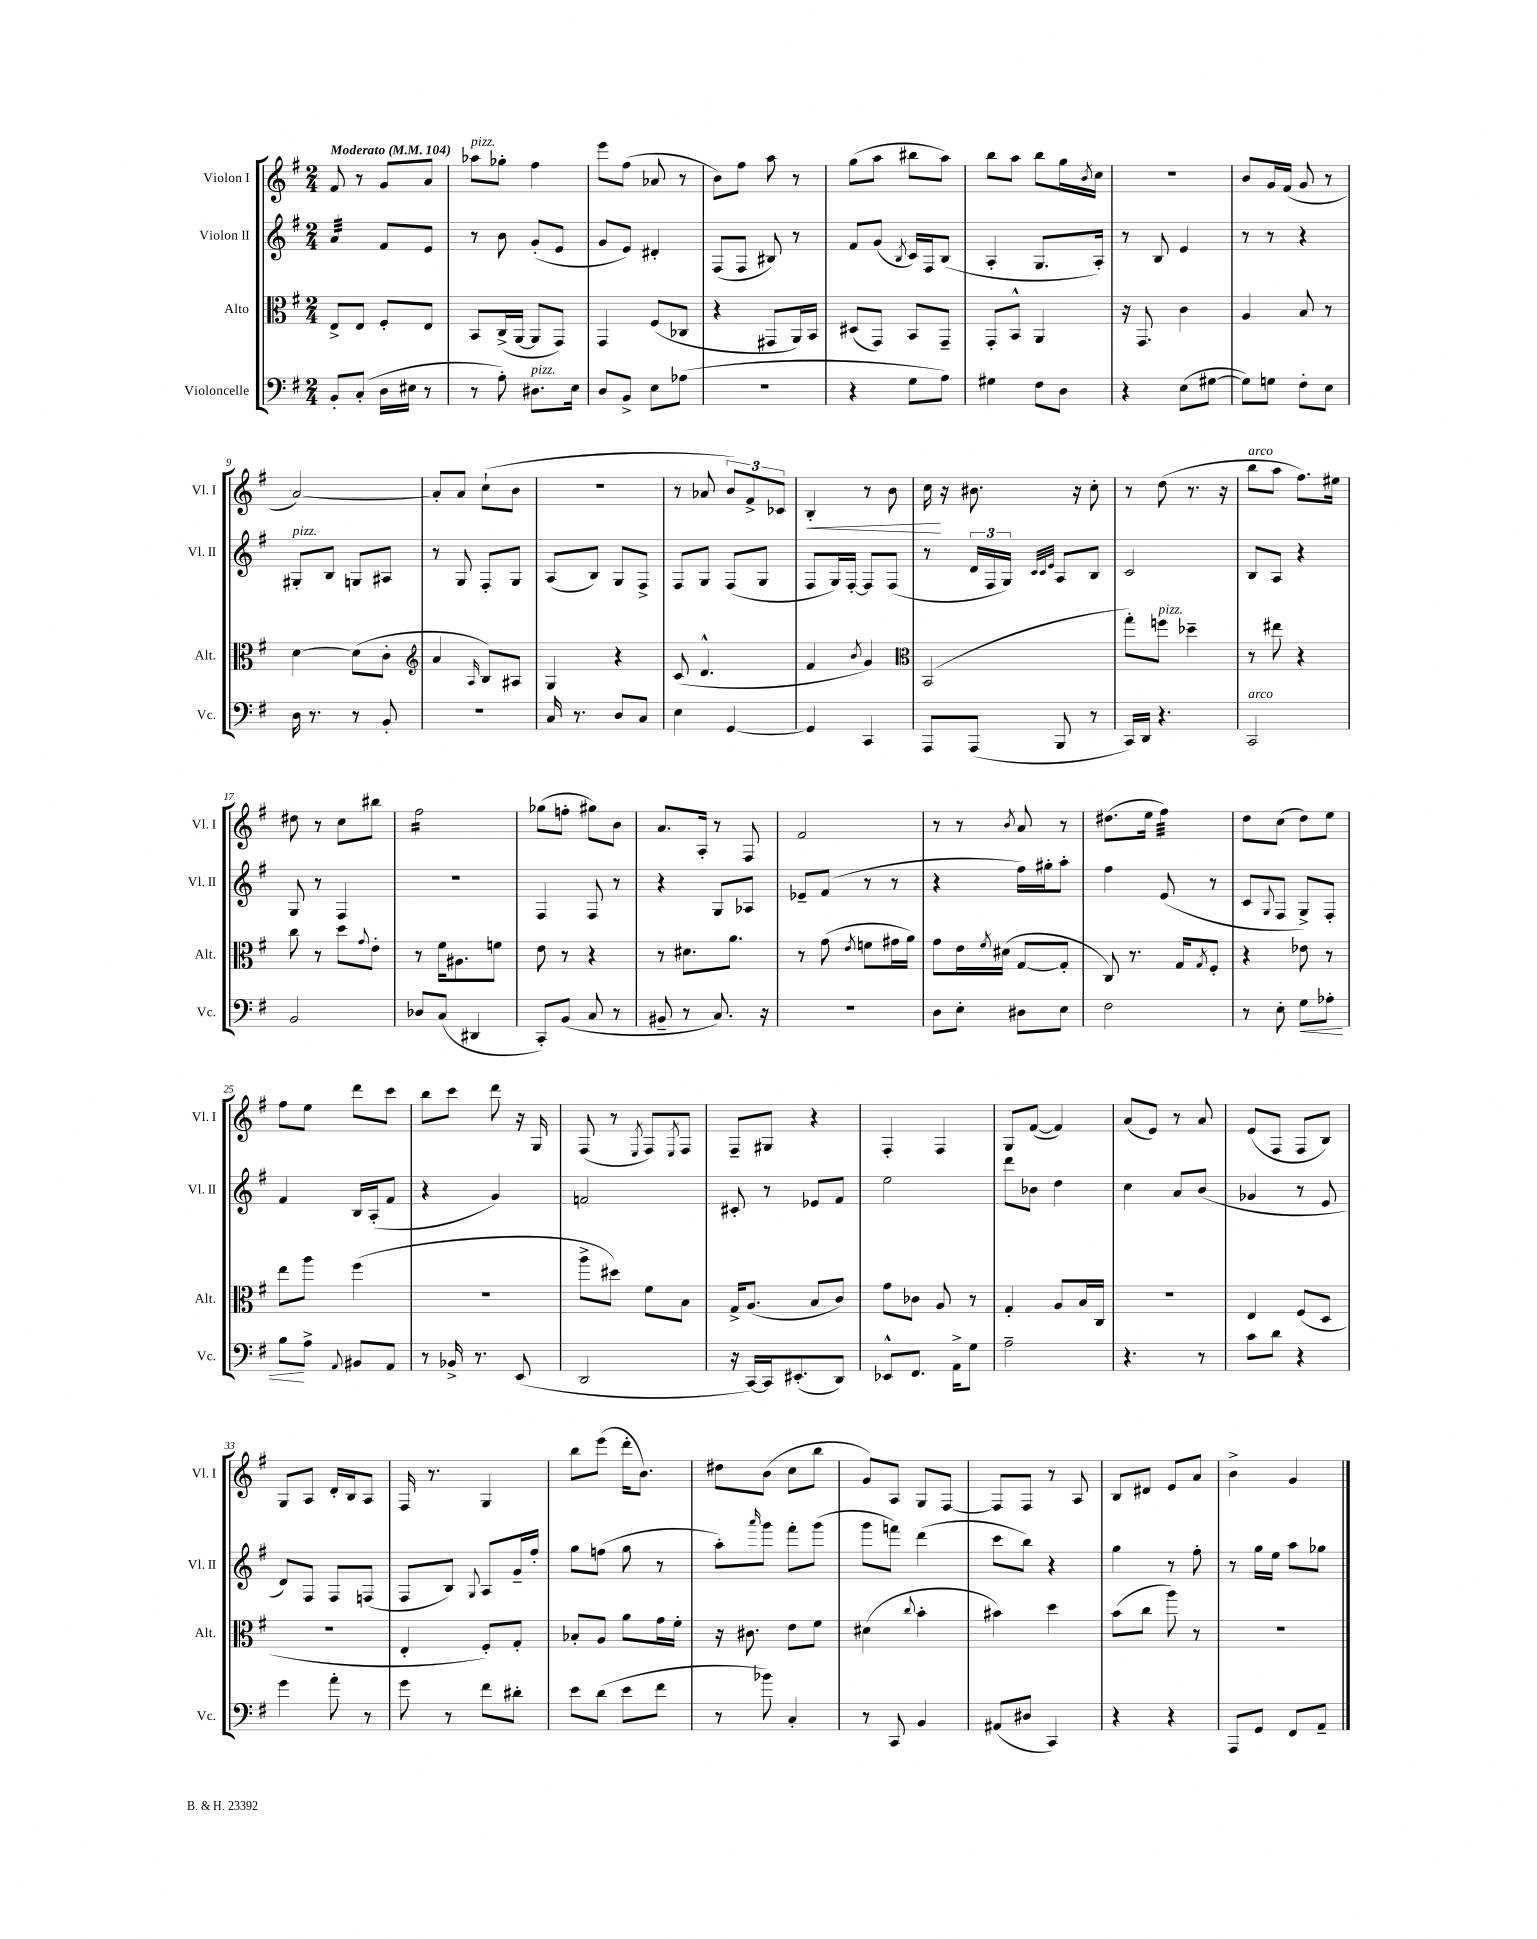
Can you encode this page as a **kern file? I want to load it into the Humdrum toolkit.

**kern	**kern	**kern	**kern
*staff4	*staff3	*staff2	*staff1
*clefF4	*clefC3	*clefG2	*clefG2
*k[f#]	*k[f#]	*k[f#]	*k[f#]
*M2/4	*M2/4	*M2/4	*M2/4
*MM104	*MM104	*MM104	*MM104
8BB'/L	8E^/L	4a/	8f#/
(8C'/J	8E/J	.	8r
16D\LL	8F#'/L	8f#/L	8g/L
16E#\JJ	.	.	.
8r	8E/J	8e/J	8a/J
=	=	=	=
8r	8BB/L	8r	8aa-\L
8A'\)	(16C^/L	8b\	8gg-'\J
.	[16AA/JJ	.	.
8.D#\L	8AA/]L	(8g'/L	4ff#\
.	8GG/J)	8e/J	.
16E\Jk	.	.	.
=	=	=	=
8D/L	4GG/	8g/L	8eee\L
8BB^/J	.	8e/J)	(8ff#\J
8E\L	(8F#/L	4d#'/	8a-/
(8A-\J	8C-/J	.	8r
=	=	=	=
2r	4r	(8F#/L	8b\L)
.	.	8F#/J	8ff#\J
.	8GG#/L	8B#/)	8aa\
.	16AA/L)	8r	8r
.	16BB/JJ	.	.
=	=	=	=
4r	(8D#/L	8f#/L	(8gg\L
.	8GG/J)	(8g/J	8aa\J
.	.	8qB/	.
8G\L	8BB/L	16c/LL)	8bb#\L
.	.	16F#/J	.
8A\J)	8GG~/J	(8B/J	8aa\J)
=	=	=	=
4G#\	8GG'/L	4A'/	8bb\L
.	8BB^^/J	.	8aa\J
8F#\L	4AA/	8.G/L	8bb\L
8D\J	.	.	16gg\L
.	.	.	8qb/
.	.	16A'/Jk)	16cc\JJ
=	=	=	=
4r	16r	8r	2r
.	8.GG/	.	.
.	.	8B/	.
(8E\L	4c\	4e/	.
[8G#\J	.	.	.
=	=	=	=
8G#\]L)	4A/	8r	8b/L
8G\J	.	8r	16g/L
.	.	.	(16f#/JJ
8F#'\L	8B/	4r	8g/
8E\J	8r	.	8r
=	=	=	=
16D\	[4d\	8G#'/L	[2a/)
8.r	.	.	.
.	.	8B/J	.
8r	(8d\]L	8G/L	.
8BB'/	8c'\J	8A#/J	.
=	=	=	=
*	*clefG2	*	*
2r	4a/	8r	8a'/]L
.	.	8G/	8a/J
.	16qqA/	.	.
.	8B/L)	8F#'/L	(8cc`\L
.	8A#/J	8G/J	8b\J
=	=	=	=
16C/	4G/	(8A/L	2r
8.r	.	.	.
.	.	8B/J)	.
8D/L	4r	8G/L	.
8C/J	.	8F#^/J	.
=	=	=	=
4E\	(8c/	8F#/L	8r
.	4.d^^/	8G/J	8a-/
[4GG/	.	(8F#/L	12b/L)
.	.	.	12f#^/
.	.	8G/J	.
.	.	.	12c-/J
=	=	=	=
4GG/]	4f#/	8F#/L	4B'/
.	.	16G/L)	.
.	.	[16F#'/JJ	.
.	8qb/	.	.
4CC/	4g/)	8F#/]L	8r
.	.	(8F#/J	8b\
=	=	=	=
*	*clefC3	*	*
8AAA/L	(2BB/	8r	16cc\
.	.	.	16r
(8AAA/J	.	24d/LL	8.b#\
.	.	24F#/	.
.	.	24G/JJ)	.
.	.	32qqc/LLL	.
.	.	32qqc/	.
.	.	32qqe/JJJ	.
8BBB/	.	8A/L	.
.	.	.	16r
8r	.	8B/J	8cc'\
=	=	=	=
16CC/LL)	8gg'\L)	2c/	8r
16DD/JJ	.	.	.
4.r	8ff\J	.	(8dd\
.	4dd-~\	.	8.r
.	.	.	16r
=	=	=	=
2CC/	8r	8B/L	8bb\L
.	8ee#\	8A/J	8aa\J
.	4r	4r	8.ff#\L)
.	.	.	16ee#\Jk
=	=	=	=
2BB/	8cc\	8G/	8dd#\
.	8r	8r	8r
.	8dd\L	4F#/	8cc\L
.	8qqg/	.	.
.	8e'\J	.	8bb#\J
=	=	=	=
8D-/L	8r	2r	2ff#\
(8C/J	16f#\LK	.	.
.	8.A#\	.	.
4DD#/	.	.	.
.	8f\J	.	.
=	=	=	=
8CC'/L)	8e\	4F#/	(8gg-\L
(8BB/J	8r	.	8ff'\J
8C/	4r	8F#/	8gg#\L)
8r	.	8r	8b\J
=	=	=	=
8BB#~/	8r	4r	8.a/L
8r	8.d#\L	.	.
.	.	.	16A'/Jk
8.C/)	.	8G/L	8r
.	8.a\J	.	.
.	.	8A-/J	8F#/
16r	.	.	.
=	=	=	=
2r	8r	8e-~/L	2f#/
.	(8g\	(8f#/J	.
.	8qe/	.	.
.	8f\L	8r	.
.	16g#\L	8r	.
.	16a\JJ)	.	.
=	=	=	=
8D\L	8g\L	4r	8r
8E'\J	16e\L	.	8r
.	8qf#/	.	.
.	(16d#\JJ	.	.
.	.	.	8qb/
8D#\L	[8G/L	16ff#\LL)	8a/
.	.	16gg#'\J	.
8E\J	8G'/]J	8aa'\J	8r
=	=	=	=
2F#\	8C/)	4ff#\	(8.dd#\L
.	8.r	.	.
.	.	.	16ee\Jk
.	.	(8e/	4ff#\)
.	16G/LK	.	.
.	8qG/	.	.
.	8F#'/J	8r	.
=	=	=	=
8r	4r	8c/L	8dd\L
.	.	8qqG/	.
8E'\	.	8F#/J	(8cc\J
8G\L	8e-\	8G^/L)	8dd\L)
8A-'\J	8r	8F#'/J	8ee\J
=	=	=	=
8B\L	8ee\L	4f#/	8ff#\L
8A^\J	8aa\J	.	8ee\J
8qqAA/	.	.	.
8BB#/L	(4ff#\	16B/LL	8ddd\L
.	.	(16A'/J	.
8AA/J	.	8f#/J	8ccc\J
=	=	=	=
8r	2r	4r	8bb\L
16BB-^/	.	.	8ccc\J
8.r	.	.	.
.	.	4g/)	8ddd\
(8EE/	.	.	16r
.	.	.	16G/
=	=	=	=
2DD/	8aa^\L	2f/	(8F#/
.	8dd#\J)	.	8r
.	.	.	8qE/
.	8f#\L	.	8F#/L)
.	.	.	8qE/
.	8B\J	.	8F#/J
=	=	=	=
16r	16G^/LK	8c#'/	8F#~/L
[16CC/LL)	(8.A/J	.	.
16CC/]J	.	8r	8G#/J
(8.EE#'/	.	.	.
.	8B/L	8e-/L	4r
8DD/J)	8c/J)	8f#/J	.
=	=	=	=
8EE-^^/L	8g\L	2ee\	4F#'/
8.FF#/J	8c-\J	.	.
.	8A/	.	4F#/
16AA^\LK	.	.	.
8G\J	8r	.	.
=	=	=	=
2A~\	4G'/	8ddd\L	8G/L
.	.	8b-\J	([8f#/J
.	8A/L	4dd\	4f#/])
.	16B/L	.	.
.	16C/JJ	.	.
=	=	=	=
4.r	2r	4cc\	(8a/L
.	.	.	8e/J)
.	.	8a/L	8r
8r	.	(8b/J	8a/
=	=	=	=
8c\L	4E/	4g-/	(8e/L
8d\J	.	.	8F#/J
4r	(8F#/L	8r	8F#/L
.	8D/J	8e/	8B/J)
=	=	=	=
4g\	2r	8d/L)	8G/L
.	.	8F#/J	8A/J
8a'\	.	8F#/L	16d'/LL
.	.	.	16B/J
8r	.	(8F/J	8A/J
=	=	=	=
8g\	4E'/	8F#/L	16F#/
.	.	.	8.r
8r	.	8B/J)	.
.	.	8qqG/	.
8f#\L	8F#'/L)	8A/L	4G/
8d#'\J	8G'/J	16g~/L	.
.	.	16ff#'/JJ	.
=	=	=	=
8e\L	8B-'/L	8gg\L	8bb\L
(8d\J	8A/J	(8ff\J	(8eee\J
8e\L	8a\L	8gg\	16ddd'\LK
.	.	.	8.b\J)
8f#\J	16g\L	8r	.
.	16f#'\JJ	.	.
=	=	=	=
8r	16r	8aa'\L)	8dd#\L
.	8.c#\	.	.
.	.	16qqaaa/	.
8b-\)	.	8ggg\J	(8b\J
4C'/	8e\L	8fff#'\L	8cc\L
.	8f#\J	(8ggg\J	8bb\J
=	=	=	=
8r	(4d#\	8ggg\L	8g/L)
8CC/	.	8fff\J)	8A/J
.	8qqcc/	.	.
4BB/	4b'\	(4ddd\	8G/L
.	.	.	[8F#/J
=	=	=	=
(8AA#/L	4b#\)	8ccc\L	8F#/]L
8D#/J	.	8bb\J)	8F#/J
4CC/)	4dd\	4r	8r
.	.	.	8A/
=	=	=	=
4r	(8b\L	4gg\	8B/L
.	8cc\J	.	8d#/J
4r	8aa\)	8r	8e/L
.	8r	8ff#'\	8a/J
=	=	=	=
8AAA/L	2r	8r	4b^\
8GG/J	.	16gg\LL	.
.	.	16ee\JJ	.
8FF#/L	.	8aa\L	4g/
8AA~/J	.	8gg-\J	.
==	==	==	==
*-	*-	*-	*-
